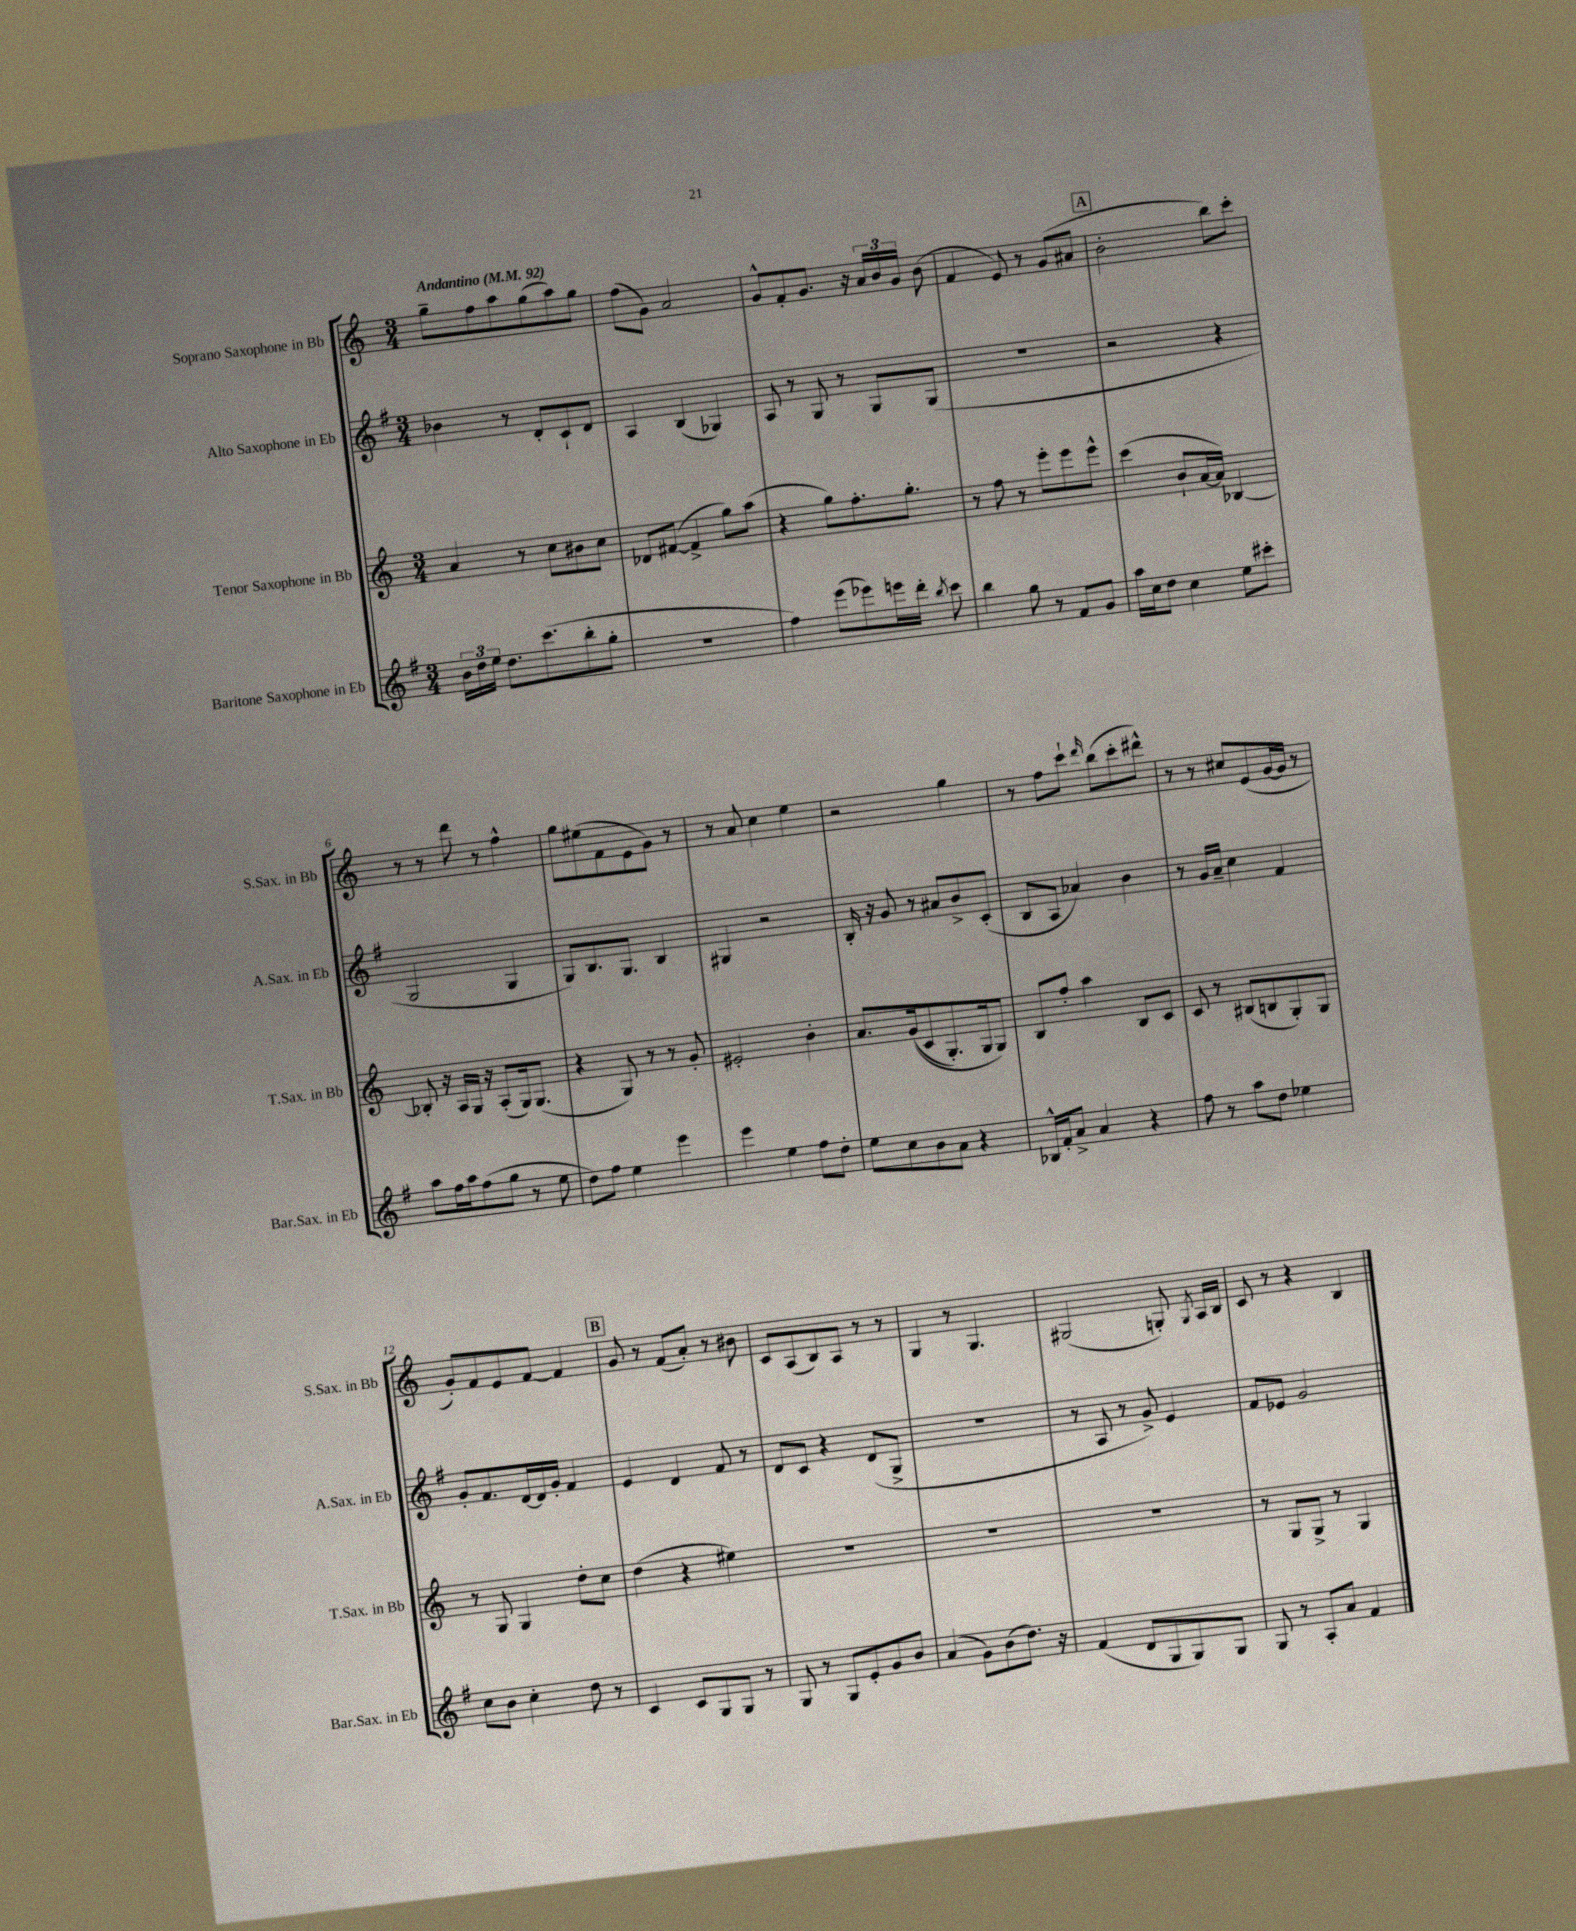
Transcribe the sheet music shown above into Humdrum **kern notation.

**kern	**kern	**kern	**kern
*staff4	*staff3	*staff2	*staff1
*clefG2	*clefG2	*clefG2	*clefG2
*k[f#]	*k[]	*k[f#]	*k[]
*M3/4	*M3/4	*M3/4	*M3/4
*MM92	*MM92	*MM92	*MM92
24b	4a	4b-	8gg~
24dd	.	.	.
24ee	.	.	.
8.dd	.	.	8ff
.	8r	8r	8aa
(8.ccc	.	.	.
.	8cc	8d'	(8gg
8bb'	8b#	8c`	8aa)
8gg'	8cc	8d	8gg
=	=	=	=
2.r	8d-	4A	(8ff
.	([8f#	.	8g)
.	4f#^]	(4B	2a
.	8gg)	4G-)	.
.	(8aa	.	.
=	=	=	=
4ff#)	4r	8A	8g^^
.	.	8r	8f'
(8eee	8gg)	8G	8.g
8eee-)	8.ff'	8r	.
.	.	.	16r
16eee	.	8G	24a
.	.	.	24b
16ddd'	8.gg'	.	.
.	.	.	24g
8qbb	.	.	.
8ccc	.	(8G	(8b
=	=	=	=
4bb	8r	2.r	4f
.	8ff	.	.
8gg	8r	.	8e)
8r	8eee'	.	8r
8f#	8eee	.	(8g
8g	8eee^^	.	8a#
=	=	=	=
16aa	(4ccc	2r	2b'
16cc	.	.	.
8dd	.	.	.
4cc	8b`	.	.
.	[16a	.	.
.	16a])	.	.
8ee	[4B-	4r	8bb)
8ccc#'	.	.	8ccc'
=	=	=	=
8aa	8B-']	2G	8r
16ff#	16r	.	8r
16aa	16A	.	.
(8ff#	16G	.	8ddd
.	16r	.	.
8gg	(8A'	.	8r
8r	16G)	4G	4ff^^
.	(8.G	.	.
8ee	.	.	.
=	=	=	=
8dd)	4r	8G)	8gg
8ff#	.	8.B	(8ee#
4ee	8G)	.	8f
.	.	8.G	.
.	8r	.	8e
4eee	8r	4B	8g)
.	8g'	.	8r
=	=	=	=
4eee	2e#'	4G#	8r
.	.	.	8a
4ee	.	2r	4cc
8ff#	4b'	.	4ee
8dd'	.	.	.
=	=	=	=
8ee	8.a	16B'	2r
.	.	16r	.
8cc	.	8g	.
.	&((16g	.	.
8b	8c	8r	.
8a	8.G')	8a#	.
4r	.	8b^	4gg
.	16G	.	.
.	8G&)	(8c'	.
=	=	=	=
16B-^^	8B	8B	8r
16f#'	.	.	.
8a^	8ff'	8A	8ff
4a	4aa	4a-)	8ccc`
.	.	.	16qqddd
.	.	.	(8bb
4r	8B	4b	8ccc'
.	8c	.	8ddd#^^)
=	=	=	=
8ff#	8c	8r	8r
8r	8r	16g	8r
.	.	16a~	.
8aa	(8B#	4cc	8cc#
8dd	8B	.	(8e
4ee-	8G')	4f#	[16g
.	.	.	16g]
.	8G	.	8r
=	=	=	=
8cc	8r	8g'	8g')
8b	8G	8.f#	8f
4cc'	4G	.	8e
.	.	[16d	.
.	.	16d]	[8f
.	.	16g'	.
8dd	8dd'	4f#	4f]
8r	8cc	.	.
=	=	=	=
4c	(4dd	4e	8g
.	.	.	8r
8c	4r	4d	(8f
8G	.	.	8a')
8G	4ee#)	8f#	8r
8r	.	8r	8b#
=	=	=	=
8G	2.r	8d	8c
8r	.	8c	(8A
8G	.	4r	8B)
8e'	.	.	8A
8g	.	(8d	8r
8b	.	8G^	8r
=	=	=	=
(4a	2.r	2.r	4G
8g)	.	.	8r
(8b	.	.	4.G
8.dd)	.	.	.
16r	.	.	.
=	=	=	=
(4f#	2.r	8r	(2G#
.	.	8A	.
8d	.	8r	.
8G	.	8g^)	.
8G)	.	4e	8G')
.	.	.	8qG
8G	.	.	16A
.	.	.	16B
=	=	=	=
8G	8r	8f#	8c
8r	8G	8e-	8r
8A'	8G^	2g	4r
8a	8r	.	.
4f#	4G	.	4B
==	==	==	==
*-	*-	*-	*-
